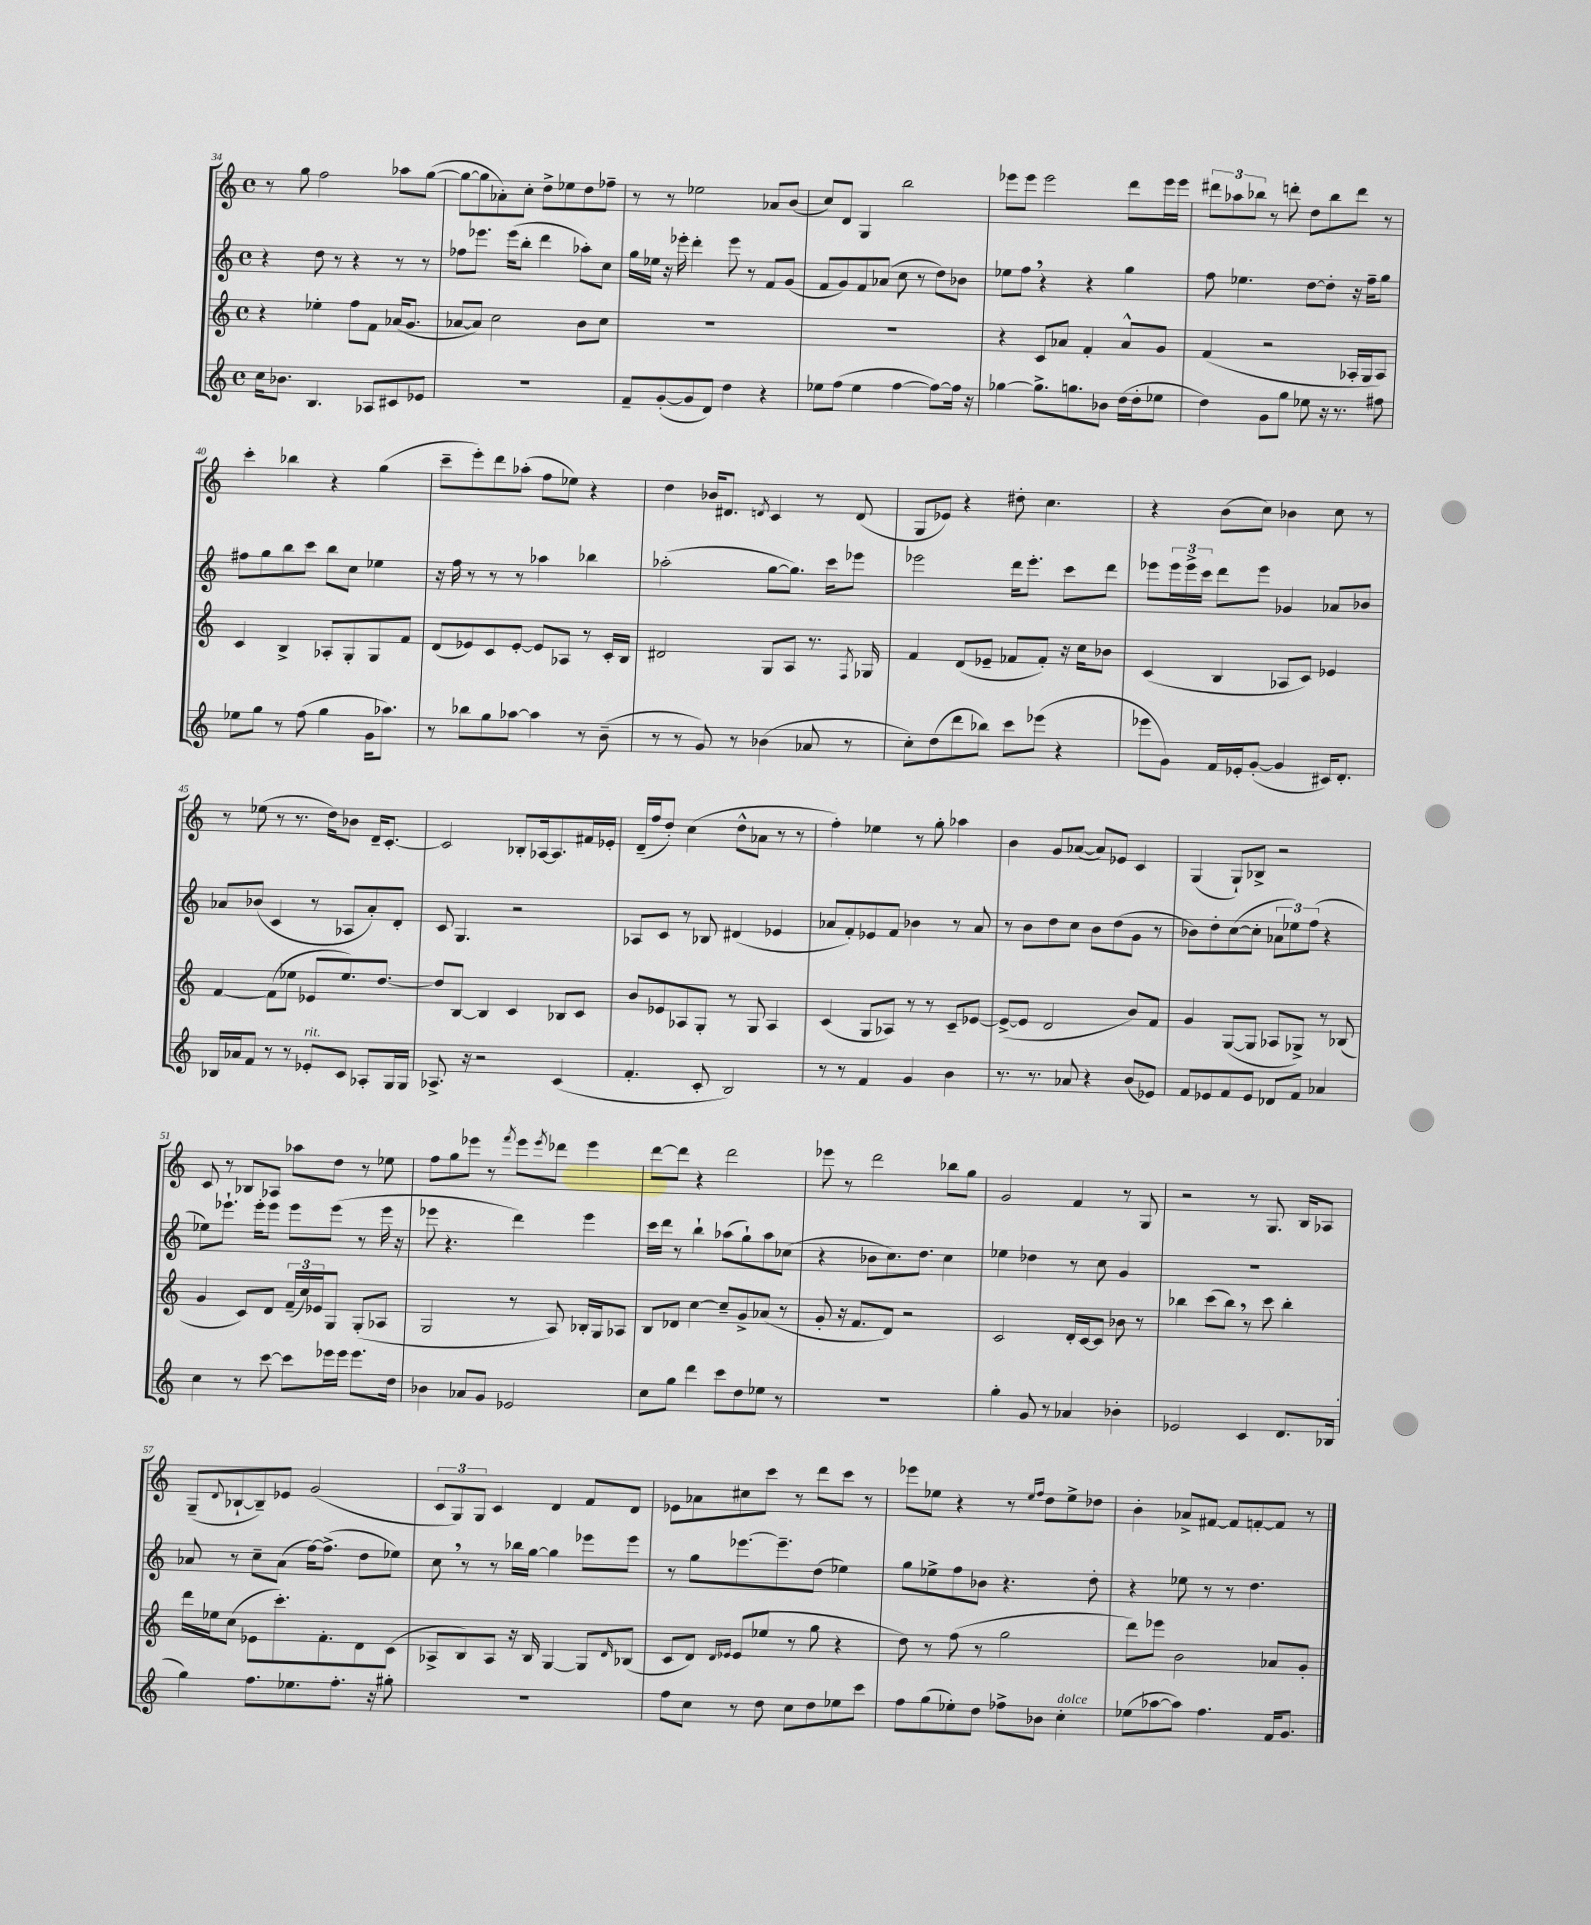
<<
\new StaffGroup <<
\new Staff = "s0" {
    \clef treble \key c \major \defaultTimeSignature \time 4/4
    r8 g''8 f''2 aes''8 g''8~( |
    g''8~ g''8 aes'8-.) c''8-. d''8-> ees''8 d''8 fes''8-- |
    r8 r8 ees''2 aes'8 b'8( |
    c''8) d'8 g4 b''2 |
    ees'''8 ees'''8 ees'''2 d'''8 ees'''16 ees'''16 |
    \tuplet 3/2 { dis'''8 aes''8 bes''8 } r8 d'''8-. d''8 bes''8 d'''8 r8 |
    c'''4-. bes''4 r4 g''4( |
    c'''8-- e'''8-.) d'''8 aes''8-.( f''8 ees''8) r4 |
    d''4 bes'16 dis'8. \acciaccatura { d'8 } c'4 r8 d'8( |
    g8 ees'8) r4 dis''8-. c''4. |
    r4 b'8( c''8) bes'4 c''8 r8 |
    r8 ees''8( r8 r8. d''16) bes'8 d'16-- c'8.~-. |
    c'2 bes8-. aes16~ aes8. fis'16 ees'16-. |
    d'16--( f''16 d''8-.) c''4( d''8-^ aes'8 r8 r8 |
    f''4-.) ees''4 r8 g''8-. aes''4 |
    b'4 g'8 aes'8~( aes'8) ees'8 c'4 |
    g4( g8-!) bes8-> r2 |
    c'8 r8 bes8 aes8 aes''8 d''8 r8 ees''8 |
    f''8 g''8 ees'''8 r8 \acciaccatura { f'''8 } ees'''8 \acciaccatura { ees'''8 } des'''8 ees'''4 |
    d'''8~ d'''8 r4 d'''2 |
    ees'''8 r8 d'''2 bes''8 g''8 |
    g'2 f'4 r8 g8 |
    r2 r8 g8. b16 aes8 |
    g8--( \appoggiatura { d'8 } bes8~-! bes8--) ees'8 g'2( |
    \tuplet 3/2 { c'8 g8) g8 } c'4 d'4 f'8 d'8 |
    ees'8 aes'8 cis''8 c'''8 r8 d'''8 c'''8 r8 |
    ees'''8 ees''8 r4 r8 \grace { ees''16 f''16 } d''8 ees''8-> des''8 |
    b'4-. aes'8-> fis'8~ fis'8 f'8~-. f'8 r8 \bar "|." |
}
\new Staff = "s1" {
    \clef treble \key c \major \defaultTimeSignature \time 4/4
    r4 d''8 r8 r4 r8 r8 |
    fes''8 ees'''8. ees'''16( b''8-. d'''4 aes''8-.) c''8 |
    g''16 ees''16 r16 ees'''16-. d'''4-. ees'''8 r8 f'8 g'8( |
    f'8 g'8) f'8 aes'8( c''8 r8 d''8) bes'8 |
    ees''8 f''8 \breathe r4 r4 g''4 |
    f''8 ees''4. d''8~ d''8-. r16 f''16-- g''8 |
    fis''8 g''8 b''8 c'''8 b''8 c''8 ees''4 |
    r16 f''16 r8 r8 r8 aes''4 bes''4 |
    aes''2-.( g''8~ g''8.) c'''16 ees'''8 |
    ees'''2 d'''16 ees'''8.-. c'''8 d'''8 |
    ees'''8 \tuplet 3/2 { ees'''16 ees'''16-> c'''16 } d'''8 ees'''8 ges'4 aes'8 bes'8 |
    aes'8 bes'8( c'4 r8 aes8 aes'8-.) d'8-. |
    c'8 g4. r2 |
    aes8 c'8 r8 bes8 dis'4( ees'4 |
    aes'8 f'8-.) ees'8 f'8 bes'4 r8 aes'8 |
    r8 b'8 d''8 c''8 b'8 d''8( g'8 r8 |
    bes'8) d''8-. c''8~( c''8-. \tuplet 3/2 { aes'8 ees''8) f''8( } r4 |
    ees''8) ees'''8.-! ees'''16-. ees'''8 ees'''8 ees'''8( r8 ees'''16 r16 |
    ees'''8 r4. d'''4) ees'''4 |
    c'''16 d'''16 r8 b''4-! aes''8( g''8-!) aes''8 ces''8( |
    r4 bes'8 c''8.) d''8. c''4 |
    ees''4 des''4 r8 c''8 g'4 |
    R1 |
    aes'8 r8 c''8-- aes'8( f''16~) f''8.->( d''8 ees''8) |
    c''8 \breathe r8 r8 bes''16 g''16~ g''4 ees'''8 ees'''8 |
    r8 g''8 ees'''8.~ ees'''8.-- d''8( ees''4) |
    g''8 ees''8-> f''8 bes'8 r4. d''8-. |
    r4 ees''8 r8 r8 d''4. \bar "|." |
}
\new Staff = "s2" {
    \clef treble \key c \major \defaultTimeSignature \time 4/4
    r4 ees''4-. f''8 f'8 aes'16( g'8. |
    aes'8~ aes'8) c''2 b'8 c''8 |
    R1 |
    R1 |
    r4 c'8 aes'8 f'4-. aes'8-^ g'8 |
    f'4( r2 aes16-. g16 aes8) |
    c'4 b4-> aes8-. g8-. g8 f'8 |
    d'8( ees'8) c'8 ees'8~-. ees'8 aes8 r8 c'16-. b16 |
    dis'2 g8 a8 r8. \acciaccatura { f8 } ges16 |
    f'4 d'8( ees'8-- fes'8 fes'8-.) r16 c''16 bes'8 |
    c'4( b4 aes8 c'8) ees'4 |
    f'4~ f'8( ees''8 ees'8 ees''8.) d''8.~ |
    d''8 b8~ b4 c'4 bes8 c'8 |
    b'8 ees'8 aes8 g8-. r8 g8 aes4 |
    c'4( g8 aes8) r8 r8 c'8-- ees'8~ |
    ees'8~->( ees'8 d'2 b'8) f'8 |
    g'4 g8~( g8 aes8 ges8->) r8 bes8( |
    g'4 c'8) d'8 \tuplet 3/2 { f'16--( c''16) ees'16 } g8 g8-.( aes8 |
    g2 r8 a8) bes16-. g16 aes8 |
    b8 des'8 c''4~ c''8-- g'8-> aes'8( r8 |
    g'8-. r16 f'8. d'8) r2 |
    c'2 d'16-. c'16~ c'8 bes'8 r8 |
    bes''4 c'''8( bes''8) \breathe r8 c'''8 bes''4-. |
    d'''16 ees''16 c''8( ees'8 c'''8.-.) f'8.-. d'8 c'8( |
    aes8-> b8) aes8 r16 b16 g4~ g8 \grace { d'16 } bes8( |
    c'8 d'8) \grace { d'16 ees'16 } ees'8( ees''8 r8 g''8 r4 |
    d''8) r8 f''8( r8 g''2 |
    d'''8) ees'''8 b'2 aes'8 g'8-. \bar "|." |
}
\new Staff = "s3" {
    \clef treble \key c \major \defaultTimeSignature \time 4/4
    c''16 bes'8. b4. aes8 cis'8 ees'8 |
    r1 |
    f'8-- g'8~-.( g'8 d'8) d''4 r4 |
    ees''8 f''8( ees''4 f''4~ f''8~) f''16 r16 |
    ges''4~ ges''8.-> g''8. bes'8 d''16( d''16-. ees''8 |
    d''4) g'8 g''8 ees''8 r16 r8. fis''8 |
    ees''8 g''8 r8 f''8( g''4 g'16 aes''8.) |
    r8 bes''8 g''8 aes''8~ aes''4 r8 b'8--( |
    r8 r8 g'8) r8 bes'4( aes'8 r8 |
    c''8-.) d''8( d'''8 bes''8) c'''8 ees'''8( r4 |
    ees'''8 g'8) f'16 ees'16-. g'8~-.( g'4 cis'16) d'8.-. |
    bes16 aes'16 f'8 r8 r8 ees'8-.^\markup { \italic "rit." } c'8 aes8-. g16 g16 |
    aes8.-> r16 r2 c'4( |
    f'4.-. c'8-. b2) |
    r8 r8 f'4 g'4 b'4 |
    r8. r8. aes'8 r4 b'8( ees'8) |
    f'8 ees'8 f'8 ees'8 des'8 f'8 aes'4 |
    c''4 r8 c'''8~ c'''8 ees'''16 ees'''16 ees'''8. d''16 |
    bes'4 aes'8 g'8 ees'2 |
    c''8 g''8 d'''4 c'''8 d''8 ees''8 r8 |
    R1 |
    g''4-. g'8 r8 aes'4 bes'4-. |
    ees'2 c'4 d'8. bes16( |
    g''4) f''8. ees''8. f''8.-. r16 gis''8-. |
    r1 |
    f''8 c''8 r8 d''8 c''8 d''8 ees''8 c'''8 |
    f''8 g''8( ees''8-.) d''8 fes''8-> bes'8 c''4-.^\markup { \italic "dolce" } |
    ees''8( aes''8~ aes''8) f''4. f'16 g'8. \bar "|." |
}
>>
>>
\layout { \context { \Score currentBarNumber = #34 } }
